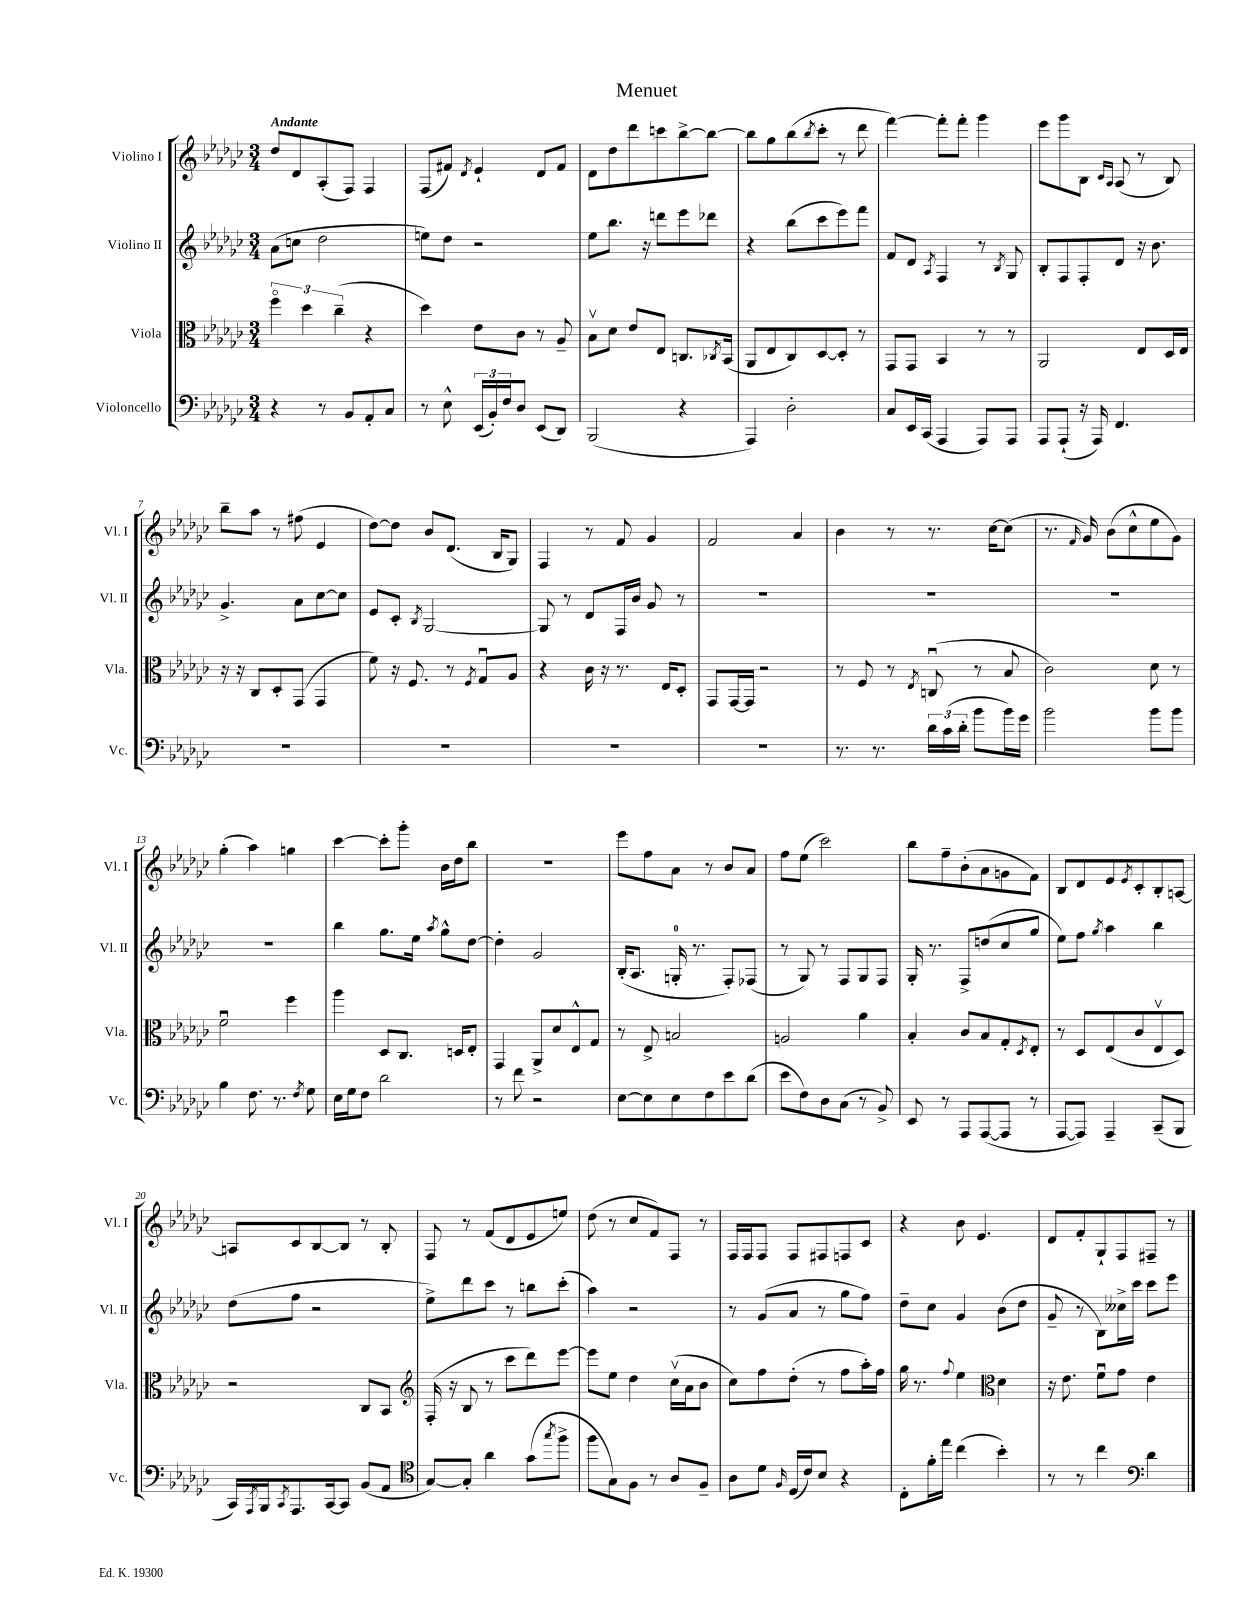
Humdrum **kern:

**kern	**kern	**kern	**kern
*staff4	*staff3	*staff2	*staff1
*clefF4	*clefC3	*clefG2	*clefG2
*k[b-e-a-d-g-c-]	*k[b-e-a-d-g-c-]	*k[b-e-a-d-g-c-]	*k[b-e-a-d-g-c-]
*M3/4	*M3/4	*M3/4	*M3/4
4r	6ffo	(8a-	8dd-
.	.	8cc	8d-
.	6dd-	.	.
8r	.	2dd-	(8A-'
.	(6cc-~	.	.
8BB-	.	.	8F)
8AA-'	4r	.	4F
8C-	.	.	.
=	=	=	=
8r	4dd-)	8ee)	(8F
8E-^^	.	8dd-	8f#)
.	.	.	8qd-
(24EE-	8e-	2r	4e-`
24BB-')	.	.	.
24F	.	.	.
8D-	8c-	.	.
(8EE-	8r	.	8d-
8DD-)	8A-~	.	8f#
=	=	=	=
(2BBB-	8B-v	8ee-	8d-
.	8d-	8.bb-	8dd-
.	8e-	.	8ddd-
.	.	16r	.
.	8E-	8ddd	8ccc
4r	8.C	8eee-	[8bb-^
.	.	8ddd-	8bb-_
.	8qC-	.	.
.	(16BB-	.	.
=	=	=	=
4AAA-)	8AA-	4r	8bb-]
.	8E-	.	8gg-
2D-'	8C-)	(8bb-	(8bb-
.	.	.	8qbb-
.	[8D-	8ccc-	8ccc-'
.	8D-']	8eee-)	8r
.	8r	8fff	8ddd-
=	=	=	=
8C-	8GG-	8f	[4fff)
16EE-	8GG-	8d-	.
(16CC-	.	.	.
.	.	8qA-	.
4AAA-	4BB-	4F	8fff']
.	.	.	8fff'
8AAA-)	8r	8r	4ggg-
.	.	8qB-	.
8AAA-	8r	8G-	.
=	=	=	=
8AAA-	2AA-	8B-'	8eee-
(8AAA-`	.	8F	8ggg-
16r	.	8F'	8B-
16AAA-)	.	.	.
.	.	.	16qqc-
.	.	.	16qqA-
4.FF	.	8d-	(8A-
.	8E-	16r	8r
.	.	8.b-	.
.	16D-	.	8B-)
.	16E-	.	.
=	=	=	=
2.r	16r	4.g-^	8bb-~
.	16r	.	.
.	8C-	.	8aa-
.	8D-'	.	8r
.	(8GG-	8a-	(8ff#
.	4GG-	[8cc-	4e-
.	.	8cc-]	.
=	=	=	=
2.r	8f)	8e-	[8dd-)
.	16r	8c-'	8dd-]
.	8.F	.	.
.	.	8qB-	.
.	.	[2G-	8b-
.	8r	.	(8.d-
.	8qF	.	.
.	8G-u	.	.
.	.	.	16B-
.	8A-	.	8G-)
=	=	=	=
2.r	4r	8G-]	4F
.	.	8r	.
.	16c-	8d-	8r
.	16r	.	.
.	8.r	16F	8f
.	.	16b-	.
.	.	8g-	4g-
.	16E-	.	.
.	8D-'	8r	.
=	=	=	=
2.r	8GG-	2.r	2f
.	[16GG-	.	.
.	16GG-]	.	.
.	2r	.	.
.	.	.	4a-
=	=	=	=
8.r	8r	2.r	4b-
.	8F	.	.
8.r	.	.	.
.	8r	.	8r
.	8qE-	.	.
24d-	(8Cu	.	8.r
(24c-	.	.	.
24d-'	.	.	.
8b-	8r	.	.
.	.	.	[16cc-
16b-)	8B-	.	(8cc-]
16g-	.	.	.
=	=	=	=
2b-	2c-)	2.r	8.r
.	.	.	16qqf
.	.	.	16g-)
.	.	.	(8b-
.	.	.	8cc-^^
8b-	8d-	.	8ee-
8b-	8r	.	8g-)
=	=	=	=
4B-	2fu	2.r	(4gg-'
8.F	.	.	4aa-)
8.r	.	.	.
.	4ff	.	4gg
8qF	.	.	.
8G-	.	.	.
=	=	=	=
16E-	4aa-	4bb-	[4ccc-
16G-	.	.	.
8F	.	.	.
2d-	8D-	8.gg-	8ccc-']
.	8.C-	.	8ggg-'
.	.	16ee-	.
.	.	8qaa-	.
.	.	8gg-^^	16b-
.	16D	.	16dd-
.	8E-'	[8dd-	8bb-
=	=	=	=
8r	4GG-	4dd-']	2.r
8f	.	.	.
2r	8AA-^	2g-	.
.	8d-	.	.
.	8E-^^	.	.
.	8G-	.	.
=	=	=	=
[8E-	8r	(16B-'	8eee-
.	.	8.A-	.
8E-]	8E-^	.	8ff
8E-	2B	16G'	8a-
.	.	8.r	.
8F	.	.	8r
8e-	.	8F')	8b-
(8d-	.	(8F-	8a-
=	=	=	=
8e-	2A	8r	8ff
8F)	.	8G-)	(8ee-
8D-	.	8r	2ccc-)
(8C-	.	8F	.
8r	4a-	8G-	.
8BB-^)	.	8F	.
=	=	=	=
8EE-	4B-'	16G-'	8bb-
.	.	8.r	.
8r	.	.	8ff~
8AAA-	8c-	8F^	(8b-'
([8AAA-	8B-	(8dd	8a-
8AAA-]	8G-'	8cc-	8g
.	8qD-	.	.
8r	8E-'	8gg-	8f)
=	=	=	=
[8AAA-	8r	8ee-)	8B-
8AAA-])	8D-	8ff	8d-
.	.	8qgg-	.
4AAA-~	(8E-	4aa-	8e-
.	.	.	8qe-
.	8c-	.	8c-'
(8CC-~	8E-v	4bb-	8B-'
8BBB-	8D-)	.	[8A
=	=	=	=
16CC-)	2r	(8dd-	8A]
8qAAA-	.	.	.
16BBB-	.	.	.
8qCC-	.	.	.
8.AAA-	.	8ff	8c-
.	.	2r	[8B-
[16CC-	.	.	.
8CC-]	.	.	8B-]
(8BB-	8C-	.	8r
8AA-	8BB-	.	8B-'
=	=	=	=
*clefC4	*clefG2	*	*
[8G-)	(16F'	8ee-^)	8F
.	16r	.	.
8G-']	8B-	8ddd-	8r
4a-	8r	8ccc-	(8f
.	8ccc-	8r	8d-
(8g-	8ddd-)	8bb	8e-
8qgg-	.	.	.
8ff^	[8eee-	(8ccc-'	8ee)
=	=	=	=
8ff	8eee-]	4aa-)	(8dd-
8G-)	8ee-	.	8r
8F	4dd-	2r	8cc-
8r	.	.	8f)
8A-	(16cc-v	.	8F
.	16a-	.	.
8F~	8b-	.	8r
=	=	=	=
8A-	8cc-)	8r	16F
.	.	.	16F
8d-	8ff	(8g-	8F
16qqF	.	.	.
(16D-	(8dd-'	8a-	8F
16c-)	.	.	.
8B-	8r	8r	8F#
4r	8ff	8gg-	8F
.	16aa-')	8ff)	8c-
.	16ff	.	.
=	=	=	=
8C-'	16gg-	8dd-~	4r
.	8.r	.	.
16f'	.	8cc-	.
16ee-	.	.	.
.	8qqff	.	.
(4cc-	4ee-	4g-	8b-
.	.	.	4.e-
*	*clefC3	*	*
4b-')	4d-	(8b-	.
.	.	8dd-	.
=	=	=	=
8r	16r	8g-~	8d-
.	8.e-	.	.
8r	.	8r	8f'
4cc-	8fu	8B-)	8G-`
.	8g-	16cc--^	8F
.	.	16ccc-	.
*clefF4	*	*	*
4d-	4e-	8ccc-	8F#~
.	.	8eee-	8r
==	==	==	==
*-	*-	*-	*-
